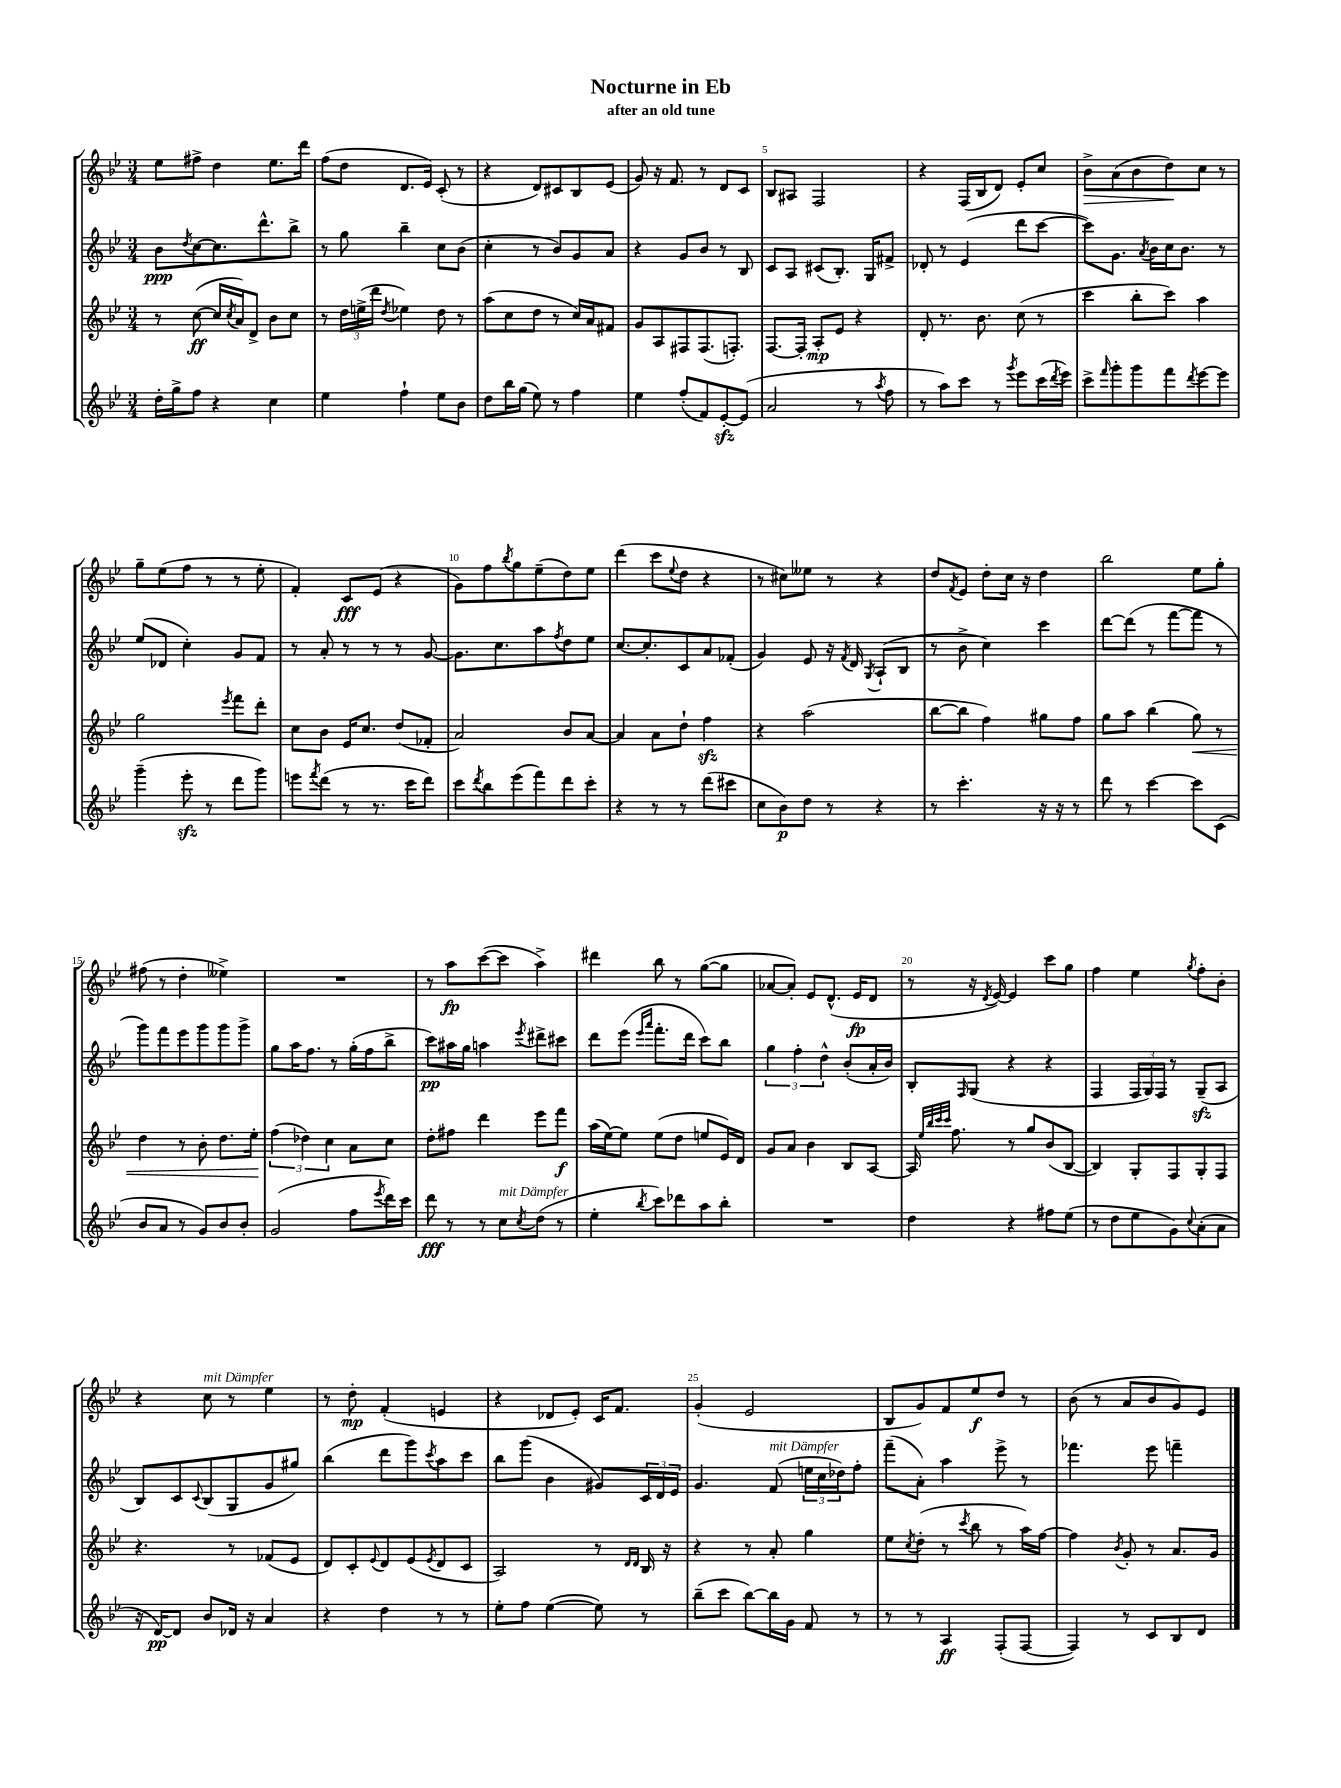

**kern	**kern	**kern	**kern
*staff4	*staff3	*staff2	*staff1
*clefG2	*clefG2	*clefG2	*clefG2
*k[b-e-]	*k[b-e-]	*k[b-e-]	*k[b-e-]
*M3/4	*M3/4	*M3/4	*M3/4
16dd'\LL	8r	8b-\L	8ee-\L
16gg^\J	.	.	.
.	.	8qdd/	.
8ff\J	([8cc\	[8cc\	8ff#^\J
4r	16cc/]LL	8.cc\]	4dd\
.	8qcc/	.	.
.	16a/J)	.	.
.	8d^/J	.	.
.	.	8.ddd^^\	.
4cc\	8b-\L	.	8.ee-\L
.	8cc\J	8bb-^\J	.
.	.	.	16ddd\Jk
=	=	=	=
4ee-\	8r	8r	(8ff\L
.	24dd\LL	8gg\	8dd\J
.	(24ee^\	.	.
.	24ddd\JJ	.	.
.	8qdd/	.	.
4ff`\	4ee-\)	4bb-~\	8.d/L
.	.	.	16e-/Jk)
8ee-\L	8dd\	8cc\L	(8c'/
8b-\J	8r	(8b-\J	8r
=	=	=	=
8dd\L	(8aa\L	4cc'\	4r
16bb-\L	8cc\	.	.
(16gg\JJ	.	.	.
8ee-\)	8dd\J	8r	8d/L)
8r	8r	8b-/L)	8c#/
4ff\	16cc/LL)	8g/	8B-/
.	16a/J	.	.
.	8f#/J	8a/J	(8e-/J
=	=	=	=
4ee-\	8g/L	4r	8g/)
.	8A/	.	16r
.	.	.	8.f/
(8ff'/L	8F#/	8g/L	.
8f/)	(8.F#/	8b-/J	8r
[8e-'/	.	8r	8d/L
.	8.F'/J)	.	.
(8e-/]J	.	8B-/	8c/J
=	=	=	=
2a/	[8.F/L	8c/L	8B-/L
.	.	8A/J	8A#/J
.	16F'/]Jk	.	.
.	8A'/L	(8c#/L	2F/
.	8e-/J	8.B-'/J)	.
8r	4r	.	.
.	.	16G/LK	.
8qaa/	.	.	.
8ff\	.	8f#^/J	.
=	=	=	=
8r	8d'/	8d-'/	4r
8aa\L)	8.r	8r	.
8ccc\J	.	(4e-/	(16F/LL
.	8.b-\	.	16B-/J
8r	.	.	8d/J)
8qggg/	.	.	.
8eee-\L	(8cc\	8ddd\L	8e-'/L
(16ccc\L	8r	[8ccc\J	8cc/J
8qddd/	.	.	.
16eee-\JJ)	.	.	.
=	=	=	=
8ccc^\L	4ccc\	8ccc\]L)	8b-^\L
16qqfff/	.	.	.
8ggg'\	.	8.g\J	(8a\
8ggg\	8bb-'\L	.	8b-\
.	.	8qa/	.
.	.	16b-\LL	.
8fff\	8ccc\J)	16cc\J	8dd\)
.	.	8.b-\J	.
8qddd/	.	.	.
[8eee-\	4aa\	.	8cc\J
8eee-\]J	.	8r	8r
=	=	=	=
(4ggg~\	2gg\	(8ee-/L	8gg~\L
.	.	8d-/J	(8ee-\
8eee-'\	.	4cc'\)	8ff\J
8r	.	.	8r
.	8qeee-/	.	.
8ddd\L	8fff\L	8g/L	8r
8ggg\J)	8ddd'\J	8f/J	8ee-'\
=	=	=	=
8eee\L	8cc\L	8r	4f'/)
8qfff/	.	.	.
(8ddd\J	8b-\J	8a'/	.
8r	16e-/LK	8r	8c/L
.	8.cc/J	.	.
8.r	.	8r	(8e-/J
.	(8dd/L	8r	4r
16ccc\LK	.	.	.
8ddd\J)	8f-'/J	[8g/	.
=	=	=	=
8ccc\L	2a/)	8.g\]L	8g\L)
8qddd/	.	.	.
8bb-\	.	.	8ff\
.	.	8.cc\	.
.	.	.	8qbb-/
(8eee-\	.	.	8gg\
8fff\)	.	8aa\	(8ee-~\
.	.	8qff/	.
8ddd\	8b-/L	8dd\	8dd\)
8ccc'\J	[8a/J	8ee-\J	8ee-\J
=	=	=	=
4r	4a/]	[8.cc/L	(4ddd\
.	.	8.cc'/]	.
8r	8a\L	.	8ccc\L
.	.	.	8qqee-/
8r	8dd`\J	8c/	8dd\J
(8ddd\L	4ff\	8a/	4r
8ccc#\J	.	(8f-'/J	.
=	=	=	=
8cc\L	4r	4g/)	8r
8b-\)	.	.	8cc#\L)
8dd\J	(2aa\	8e-/	8ee--\J
8r	.	16r	8r
.	.	8qf/	.
.	.	16d/	.
.	.	8qG/	.
4r	.	(8A`/L	4r
.	.	8B-/J	.
=	=	=	=
8r	[8bb-\L	8r	8dd/L
.	.	.	8qf/
4.ccc'\	8bb-\]J	8b-^\	8e-/J
.	4ff\)	4cc\)	8dd'\L
.	.	.	16cc\Jk
.	.	.	16r
16r	8gg#\L	4ccc\	4dd\
16r	.	.	.
8r	8ff\J	.	.
=	=	=	=
8ddd\	8gg\L	[8ddd\L	2bb-\
8r	8aa\J	(8ddd\]J	.
[4ccc\	(4bb-\	8r	.
.	.	[8fff\L	.
8ccc\]L	8gg\)	8fff\]J	8ee-\L
(8c\J	8r	8r	8gg'\J
=	=	=	=
8b-/L	4dd\	8ggg\L)	(8ff#\
8a/J	.	8fff\	8r
8r	8r	8eee-\	4dd'\
8g/L)	8b-'\	8ggg\	.
8b-/	8.dd\L	8ggg\	4ee--^\)
8b-'/J	.	8ggg^\J	.
.	16ee-'\Jk	.	.
=	=	=	=
(2g/	(6ff\	8gg\L	2.r
.	.	16aa\K	.
.	6dd-\)	.	.
.	.	8.ff\J	.
.	6cc\	.	.
.	.	8r	.
8ff\L	8a\L	(16gg'\LL	.
.	.	16ff\J	.
8qeee-/	.	.	.
16ddd\L)	8cc\J	8bb-^\J	.
16ccc\JJ	.	.	.
=	=	=	=
8ddd\	8dd'\L	8ccc\L)	8r
8r	8ff#\J	16aa#\L	8aa\L
.	.	16gg\JJ	.
8r	4ddd\	4aa\	([8ccc\
8cc\L	.	.	8ccc\]J
8qcc/	.	8qeee-/	.
(8dd\J	8eee-\L	8ddd#^\L	4aa^\)
8r	8fff\J	8ccc#\J	.
=	=	=	=
4ee-'\	(16aa\LL	8ddd\L	4ddd#\
.	[16ee-\J)	.	.
.	8ee-\]J	(8eee-\J	.
.	.	16qqeee-/LL	.
8qbb-/	.	16qqaaa/JJ	.
8ccc\L)	(8ee-\L	8.fff'\L	8bb-\
8ddd-\	8dd\J	.	8r
.	.	16ddd\Jk	.
8aa\	8ee/L	8ccc\L)	([8gg\L
8bb-'\J	16e-/L)	8bb-\J	8gg\]J
.	16d/JJ	.	.
=	=	=	=
2.r	8g/L	6gg\	[8a-/L
.	8a/J	.	8a-'/]J)
.	.	6ff'\	.
.	4b-\	.	8e-/L
.	.	6dd^^\	.
.	.	.	(8.d^^/J
.	8B-/L	(8b-'/L	.
.	.	.	16e-/LK
.	[8A/J	16a'/L	8d/J
.	.	16b-/JJ)	.
=	=	=	=
4dd\	16A/]	8B-'/L	8r
.	32qqee-/LLL	.	.
.	32qqbb-/	.	.
.	32qqccc/	.	.
.	32qqccc/JJJ	.	.
.	8.ff\	.	.
.	.	16qqF/	.
.	.	(8G/J	16r
.	.	.	8qd/
.	.	.	[16e-/)
4r	8r	4r	4e-/]
.	8gg/L	.	.
8ff#\L	(8b-/	4r	8ccc\L
(8ee-\J	[8B-/J	.	8gg\J
=	=	=	=
8r	4B-/])	4F/	4ff\
8dd\L	.	.	.
8ee-\	8G'/L	24F/LL	4ee-\
.	.	24G/)	.
.	.	24F/JJ	.
8g\)	8F/	8r	.
8qqcc/	.	.	8qgg/
(8a'\	8G'/	(8G~/L	8ff'\L
8a\J	8F/J	8A/J	8b-'\J
=	=	=	=
16r	4.r	8B-/L)	4r
[16d/LK)	.	.	.
8d/]J	.	8c/	.
.	.	8qqc/	.
8b-/L	.	(8B-/	8cc\
16d-/Jk	8r	8G/	8r
16r	.	.	.
4a/	(8f-/L	8g/	4ee-\
.	8e-/J	8gg#/J)	.
=	=	=	=
4r	8d/L)	(4bb-\	8r
.	8c'/	.	8dd'\
.	8qqe-/	.	.
4dd\	8d/	8ddd\L	(4f'/
.	(8e-/	8ggg\)	.
.	8qe-/	8qccc/	.
8r	8d/	8aa\	4e/
8r	8c/J	8ccc\J	.
=	=	=	=
8ee-'\L	2A/)	8bb-\L	4r
8ff\J	.	(8ggg\J	.
([4ee-\	.	4b-\	8d-/L
.	.	.	8e-'/J)
8ee-\])	8r	8g#/L)	16c/LK
.	.	.	8.f/J
.	16qqd/LL	.	.
.	16qqd/JJ	.	.
8r	16B-/	24c/L	.
.	.	24d/	.
.	16r	.	.
.	.	24e-/JJ	.
=	=	=	=
(8bb-~\L	4r	4.g/	(4g'/
8ccc\J	.	.	.
[8bb-\L)	8r	.	2e-/
16bb-\]L	8a'/	(8f/	.
16g\JJ	.	.	.
8f/	4gg\	24ee\LL	.
.	.	24cc\	.
.	.	24dd-\J)	.
8r	.	8ff'\J	.
=	=	=	=
8r	8ee-\L	(8fff~\L	8B-/L
.	8qcc/	.	.
8r	(8dd'\J	8a'\J)	8g/)
4A/	8r	4aa\	8f/
.	8qccc/	.	.
.	8bb-\	.	8ee-/
(8F'/L	8r	8eee-^\	8dd/J
[8F/J	16aa\LL)	8r	8r
.	[16ff\JJ	.	.
=	=	=	=
4F/])	4ff\]	4.fff-\	(8b-\
.	.	.	8r
.	8qb-/	.	.
8r	8g'/	.	8a/L
8c/L	8r	8eee-\	8b-/
8B-/	8.a/L	4fff~\	8g/)
8d/J	.	.	8e-/J
.	16g/Jk	.	.
==	==	==	==
*-	*-	*-	*-
